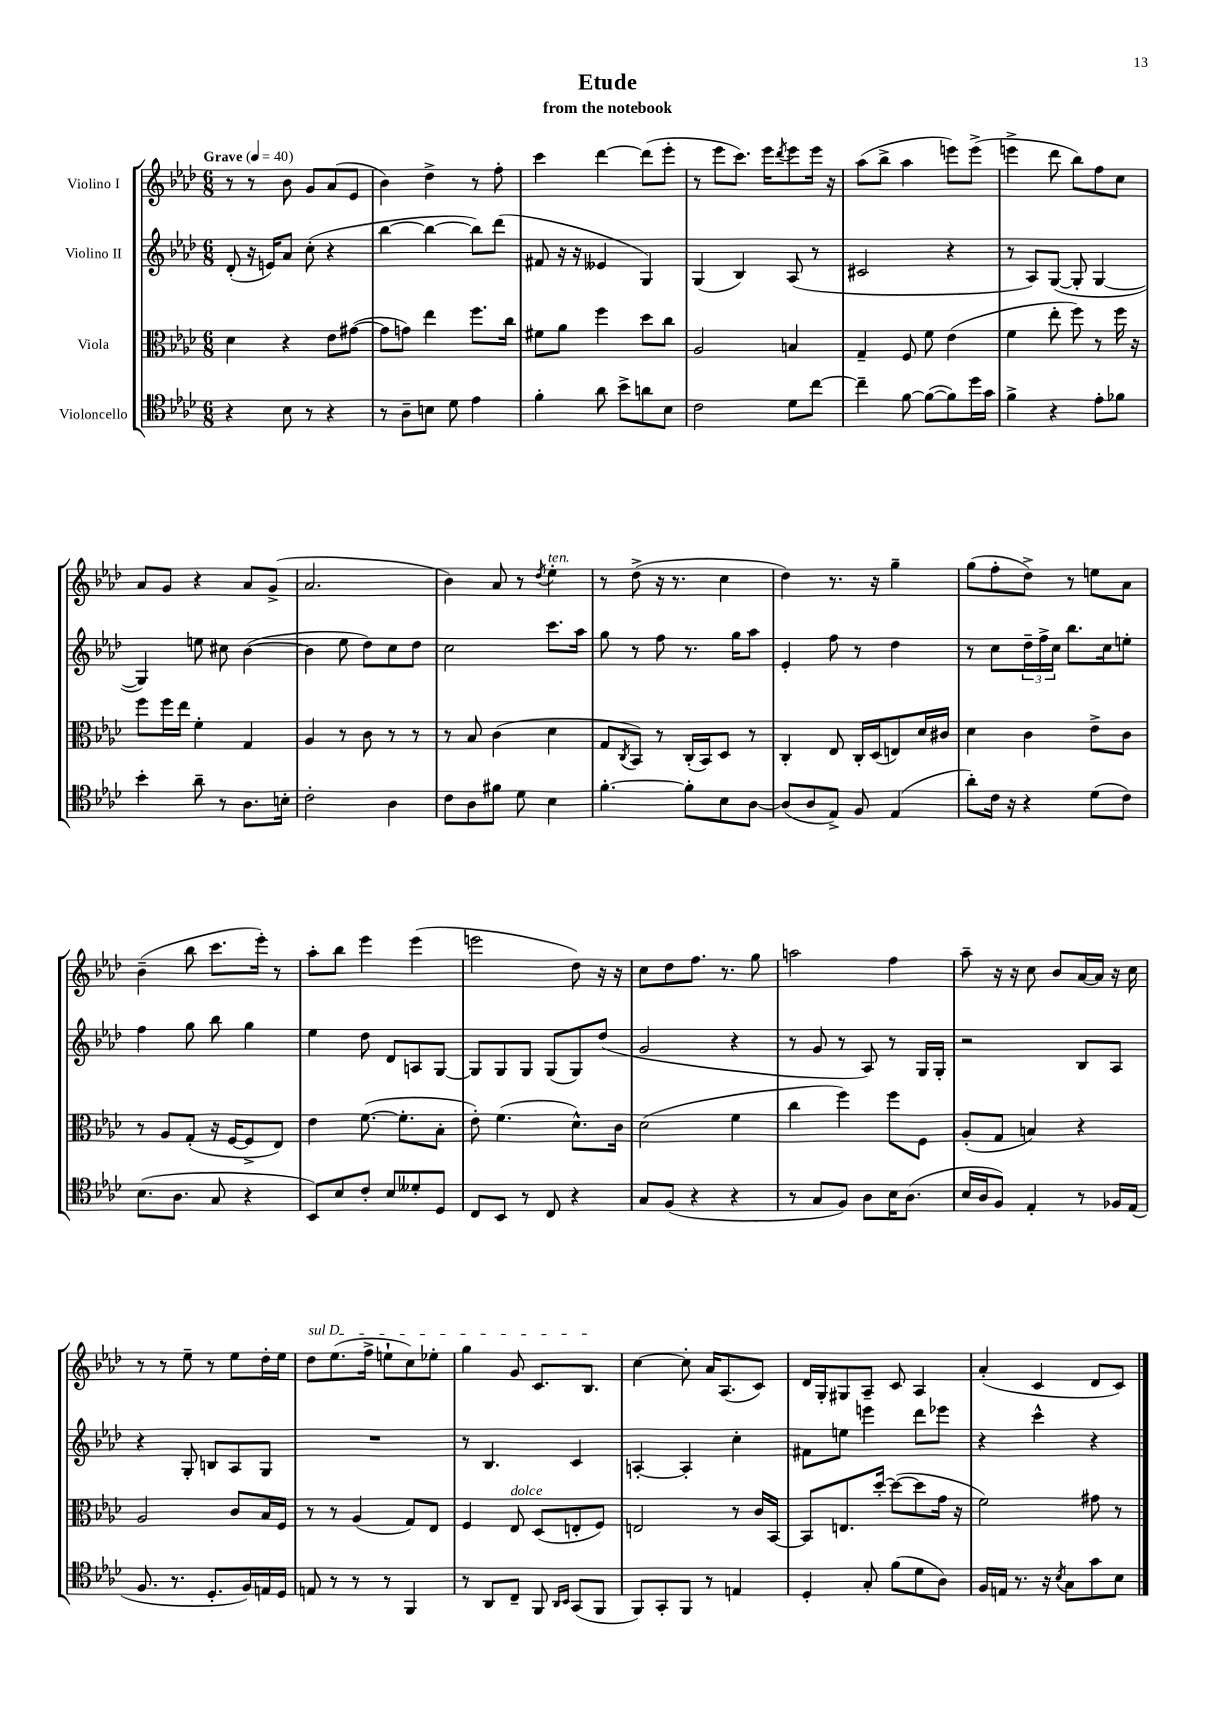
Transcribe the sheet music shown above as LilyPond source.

\header { title = "Etude" subtitle = "from the notebook" }
<<
\new StaffGroup <<
\new Staff = "s0" \with { instrumentName = "Violino I" } {
    \clef treble \key aes \major \numericTimeSignature \time 6/8 \tempo "Grave" 4 = 40
    r8 r8 bes'8 g'8 aes'8( ees'8 |
    bes'4) des''4-> r8 f''8-. |
    c'''4 des'''4~ des'''8( ees'''8-. |
    r8 ees'''8 c'''8.) ees'''16 \acciaccatura { des'''8 } ees'''8 ees'''16 r16 |
    aes''8( bes''8-> aes''4 e'''8) e'''8->( |
    e'''4-> des'''8 bes''8) f''8 c''8 |
    aes'8 g'8 r4 aes'8 g'8->( |
    aes'2. |
    bes'4) aes'8 r8 \acciaccatura { des''8 } ees''4-.^\markup { \italic "ten." } |
    r8 des''8->( r16 r8. c''4 |
    des''4) r8. r16 g''4-- |
    g''8( f''8-. des''8->) r8 e''8 aes'8 |
    bes'4--( bes''8 c'''8. ees'''16-.) r8 |
    aes''8-. bes''8 ees'''4 ees'''4( |
    e'''2 des''8) r16 r16 |
    c''8 des''8 f''8. r8. g''8 |
    a''2 f''4 |
    aes''8-- r16 r16 c''8 bes'8 aes'16~ aes'16 r16 c''16 |
    r8 r8 ees''8-- r8 ees''8 des''16-. ees''16 |
    \once \override TextSpanner.bound-details.left.text = \markup { \italic "sul D" } des''8\startTextSpan ees''8.( f''16-> e''8-! c''8) ees''8-. |
    g''4 g'8 c'8. bes8.\stopTextSpan |
    c''4~ c''8-. aes'16 aes8.( c'8) |
    des'16 g16-. gis8 aes8-- c'8 aes4 |
    aes'4-.( c'4 des'8 c'8) \bar "|." |
}
\new Staff = "s1" \with { instrumentName = "Violino II" } {
    \clef treble \key aes \major \numericTimeSignature \time 6/8
    des'8-.( r16 e'16) aes'8 c''8-.( r4 |
    bes''4~ bes''4~ bes''8) des'''8( |
    fis'8 r16 r16 eeses'4 g4) |
    g4( bes4) aes8( r8 |
    cis'2 r4 |
    r8 aes8) g8~( g8-. g4~ |
    g4) e''8 cis''8 bes'4~( |
    bes'4 ees''8 des''8) c''8 des''8 |
    c''2 c'''8. aes''16 |
    g''8 r8 f''8 r8. g''16 aes''8 |
    ees'4-. f''8 r8 des''4 |
    r8 c''8 \tuplet 3/2 { des''16-- f''16-> c''16 } bes''8. c''16 e''8-. |
    f''4 g''8 bes''8 g''4 |
    ees''4 des''8 des'8 a8 g8~ |
    g8 g8 g8 g8( g8) des''8( |
    g'2 r4 |
    r8 g'8 r8 aes8) r8 g16 g16-. |
    r2 bes8 aes8 |
    r4 g8-. b8 aes8 g8 |
    R2. |
    r8 bes4. c'4 |
    a4~-. a4-. c''4-. |
    fis'8 e''8 e'''4 des'''8 ees'''8 |
    r4 c'''4-^ r4 \bar "|." |
}
\new Staff = "s2" \with { instrumentName = "Viola" } {
    \clef alto \key aes \major \numericTimeSignature \time 6/8
    des'4 r4 ees'8 gis'8~( |
    gis'8 g'8) ees''4 f''8. c''16 |
    fis'8 aes'8 f''4 des''8 c''8 |
    aes2 b4 |
    g4-- f8 f'8 ees'4( |
    f'4 ees''8-. f''8) r8 f''16 r16 |
    f''8 f''16 ees''16 f'4-. g4 |
    aes4 r8 c'8 r8 r8 |
    r8 bes8 c'4( des'4 |
    g8 \acciaccatura { c8 } bes,8) r8 c16-.( bes,16) des8 r8 |
    c4-. ees8 c16-. des16( e8) des'16 cis'16 |
    des'4 c'4 ees'8-> c'8 |
    r8 aes8 g8-.( r16 f16~ f8-> ees8) |
    ees'4 f'8.~( f'8.-. bes8-. |
    ees'8-.) f'4.( des'8.-^) c'16 |
    des'2( f'4 |
    c''4 f''4) f''8 f8 |
    aes8-.( g8 b4) r4 |
    aes2 c'8 bes16 f16 |
    r8 r8 aes4( g8) ees8 |
    f4 ees8^\markup { \italic "dolce" } des8( e8-. f8) |
    e2 r8 c'16 bes,16~ |
    bes,8 e8. des''16~-. des''8~( des''8 g'16 r16 |
    f'2) gis'8 r8 \bar "|." |
}
\new Staff = "s3" \with { instrumentName = "Violoncello" } {
    \clef tenor \key aes \major \numericTimeSignature \time 6/8
    r4 bes8 r8 r4 |
    r8 aes8-- b8 des'8 ees'4 |
    f'4-. aes'8 bes'8-> a'8 bes8 |
    c'2 des'8 c''8~ |
    c''4-- f'8~ f'8~( f'8) des''16 g'16 |
    f'4-> r4 ees'8-. fes'8 |
    bes'4-. aes'8-- r8 aes8. b16-. |
    c'2-. aes4 |
    c'8 aes8 fis'8 des'8 bes4 |
    f'4.~-. f'8-. bes8 aes8~ |
    aes8( aes8 ees8->) f8 ees4( |
    aes'8-.) c'16 r16 r4 des'8( c'8) |
    bes8.( aes8. g8 r4 |
    bes,8) bes8 c'8-. bes8 deses'8-. des8 |
    c8 bes,8 r8 c8 r4 |
    g8 f8( r4 r4 |
    r8 g8 f8) aes8 bes16 aes8.( |
    bes16 aes16 f8) ees4-. r8 fes16 ees16( |
    f8. r8. des8.-. f16) e16 des16 |
    e8 r8 r8 r8 f,4 |
    r8 aes,8 c8-- f,8 \grace { aes,16 bes,16 } g,8( f,8 |
    f,8) g,8-. f,8 r8 e4 |
    des4-. g8-. f'8( des'8 aes8) |
    f16 e16 r8. r16 \acciaccatura { bes8 } g8 g'8 bes8 \bar "|." |
}
>>
>>
\layout { \context { \Score \remove "Bar_number_engraver" } }
